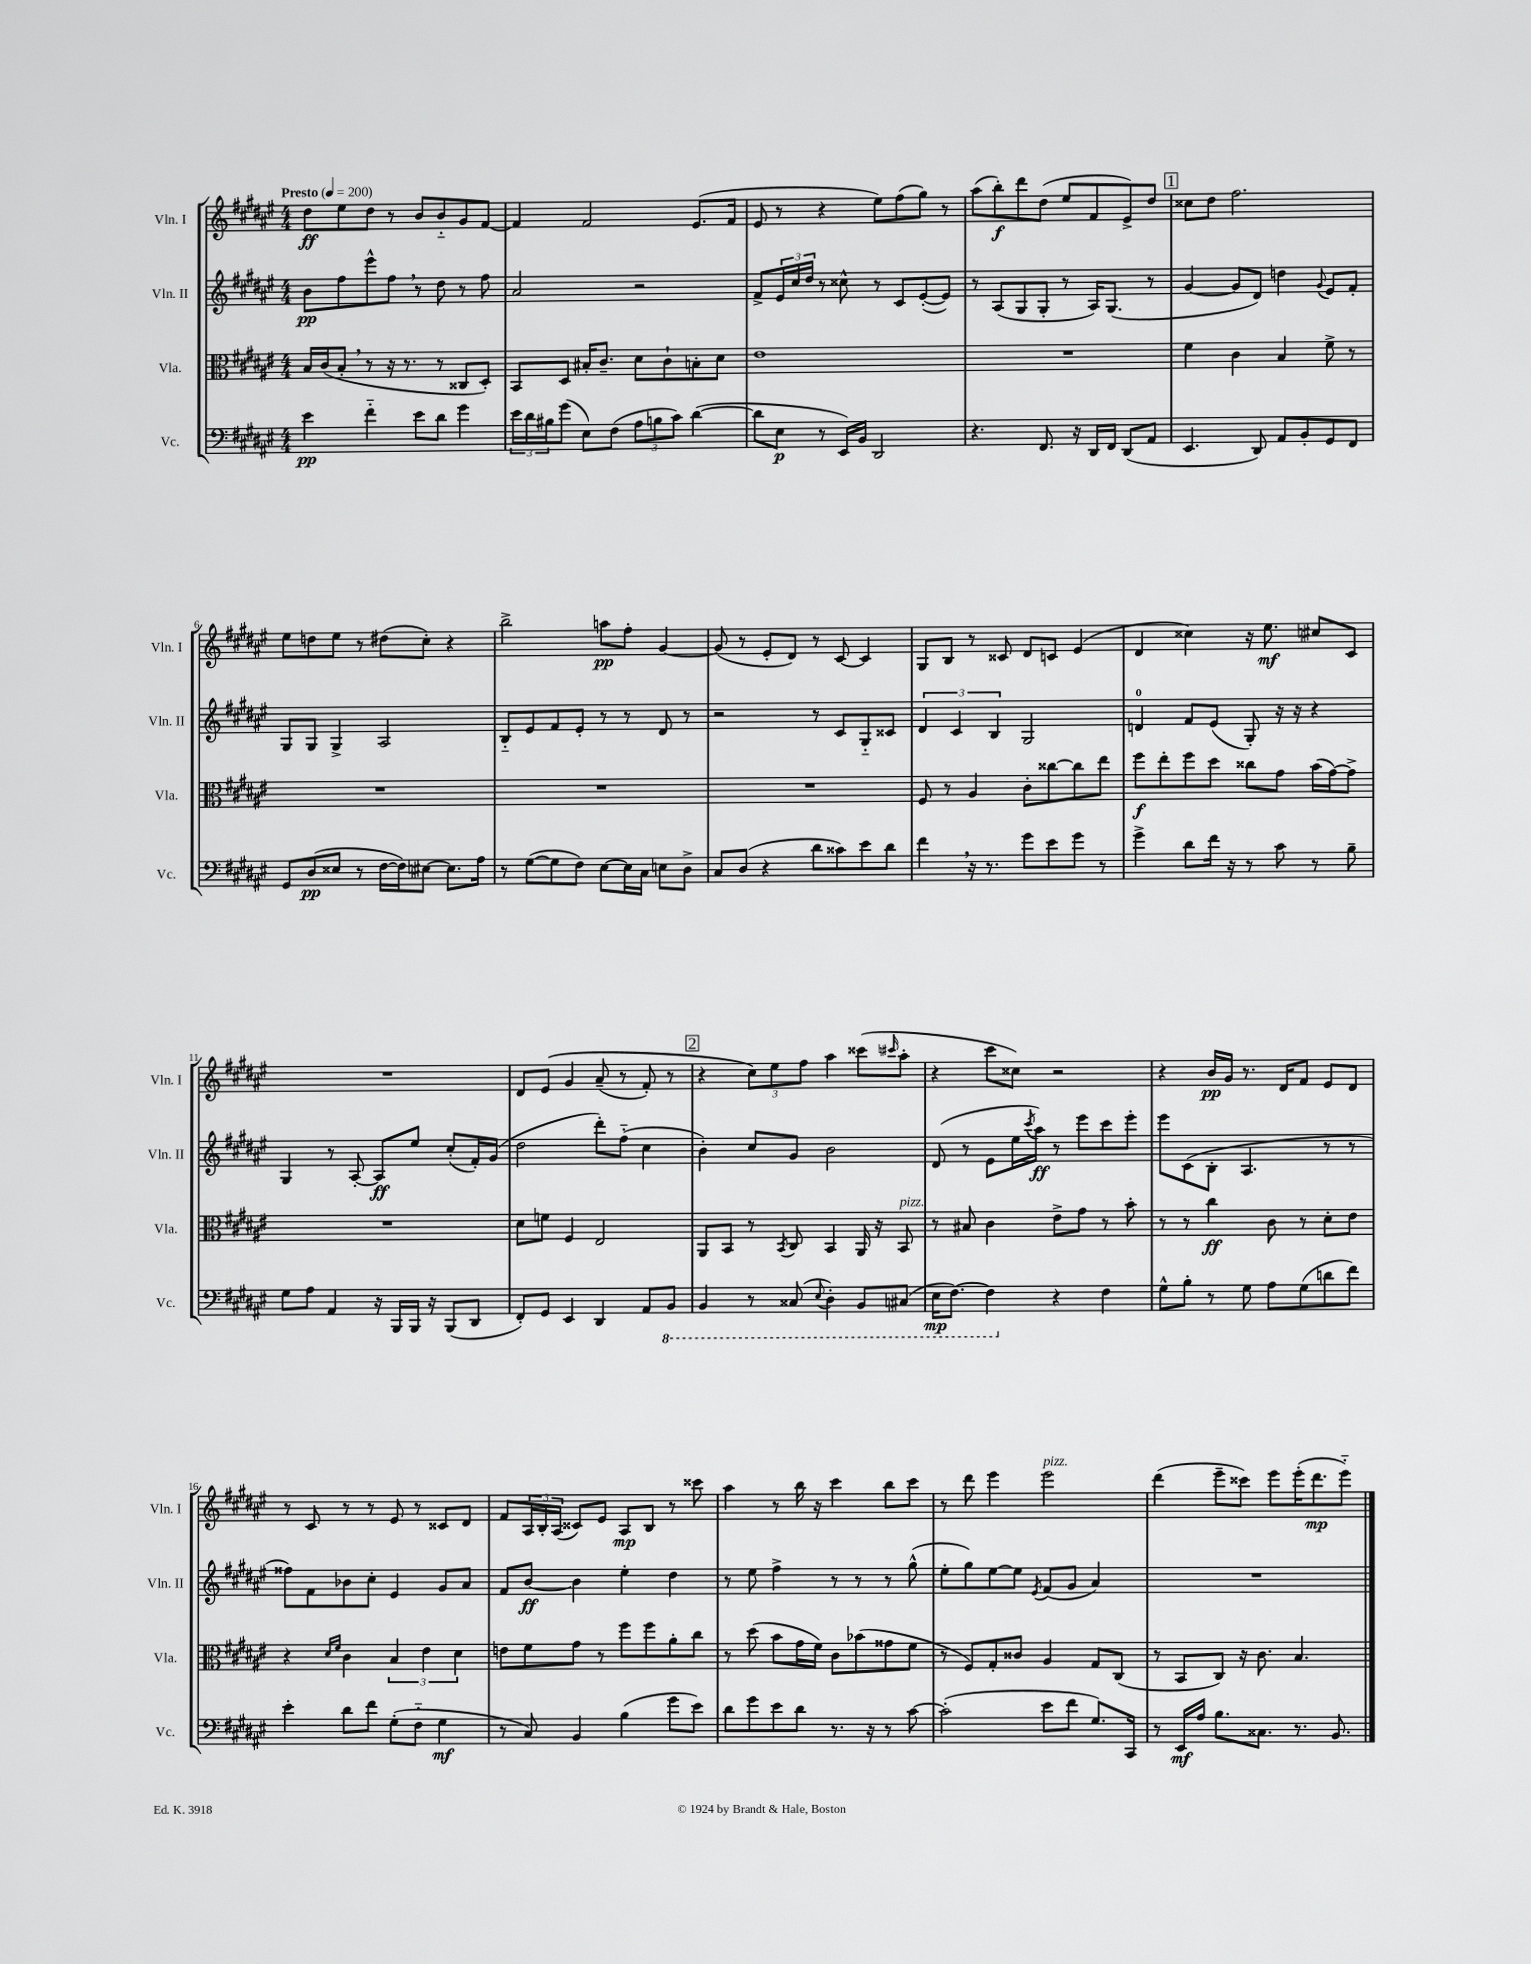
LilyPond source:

<<
\new StaffGroup <<
\new Staff = "s0" \with { instrumentName = "Vln. I" shortInstrumentName = "Vln. I" } {
    \clef treble \key fis \major \numericTimeSignature \time 4/4 \tempo "Presto" 4 = 200
    dis''8\ff eis''8 dis''8 r8 b'8 b'8-_ gis'8 fis'8~ |
    fis'4 fis'2 eis'8.( fis'16 |
    eis'8 r8 r4 eis''8) fis''8( gis''8) r8 |
    ais''8( b''8-.\f) dis'''8 dis''8( eis''8 fis'8 eis'8->) dis''8 |
    \mark \markup { \box "1" } cisis''8 dis''8 fis''2. |
    eis''8 d''8 eis''8 r8 dis''8( cis''8-.) r4 |
    b''2-> a''8\pp fis''8-. gis'4~ |
    gis'8( r8 eis'8-. dis'8) r8 cis'8~ cis'4 |
    gis8 b8 r8 cisis'8 dis'8 c'8 eis'4( |
    dis'4 cisis''4) r16 eis''8.\mf cis''8 cis'8 |
    R1 |
    dis'8 eis'8\( gis'4 ais'8--( r8 fis'8-.) r8 |
    \mark \markup { \box "2" } r4 \tuplet 3/2 { cis''8\) eis''8 fis''8 } ais''4 cisis'''8( \grace { cis'''16 } ais''8-. |
    r4 cis'''8 cisis''8) r2 |
    r4 b'16\pp gis'16 r8. dis'16 fis'8 eis'8 dis'8 |
    r8 cis'8 r8 r8 eis'8 r8 cisis'8 dis'8 |
    fis'8 \tuplet 3/2 { ais16 b16-. ais16( } cisis'8) eis'8 ais8\mp b8 r8 cisis'''8 |
    ais''4 r8 b''16 r16 cis'''4 b''8 cis'''8 |
    r8 dis'''8 eis'''4 eis'''2^\markup { \italic "pizz." } |
    dis'''4( eis'''8-- cisis'''8) eis'''8 eis'''16-.( dis'''8.\mp eis'''8-_) \bar "|." |
}
\new Staff = "s1" \with { instrumentName = "Vln. II" shortInstrumentName = "Vln. II" } {
    \clef treble \key fis \major \numericTimeSignature \time 4/4
    b'8\pp fis''8 eis'''8-^ fis''8 \breathe r8 dis''8 r8 fis''8 |
    ais'2 r2 |
    fis'8-> \tuplet 3/2 { eis'16 cis''16 dis''16 } r8 cisis''8-^ r8 cis'8 eis'8~-.( eis'8) |
    r8 ais8( gis8 gis8-. r8 ais16) gis8.( r8 |
    \mark \markup { \box "1" } gis'4~ gis'8 dis'8) d''4 \appoggiatura { gis'8 } eis'8 fis'8-. |
    gis8 gis8 gis4-> ais2 |
    b8-_ eis'8 fis'8 eis'8-. r8 r8 dis'8 r8 |
    r2 r8 cis'8 gis8-_ cisis'8 |
    \tuplet 3/2 { dis'4 cis'4 b4 } gis2 |
    d'4-0 fis'8 eis'8( gis8-.) r16 r16 r4 |
    gis4 r8 ais8~-. ais8\ff eis''8 cis''8-.( fis'16-.) gis'16( |
    dis''2 dis'''8-.) fis''8-_( cis''4 |
    \mark \markup { \box "2" } b'4-.) cis''8 gis'8 b'2 |
    dis'8( r8 eis'8 eis''16 \acciaccatura { cis'''8 } ais''16\ff) r8 eis'''8 cis'''8 eis'''8-. |
    eis'''8 cis'8( b8-. ais4. r8 r8 |
    fisis''8) fis'8 bes'8 cis''8-. eis'4 gis'8 ais'8 |
    fis'8 b'8~\ff b'4 eis''4-. dis''4 |
    r8 eis''8 fis''4-> r8 r8 r8 gis''8-^( |
    eis''8-. gis''8) eis''8~ eis''8 \acciaccatura { eis'8 } fis'8( gis'8 ais'4) |
    R1 \bar "|." |
}
\new Staff = "s2" \with { instrumentName = "Vla." shortInstrumentName = "Vla." } {
    \clef alto \key fis \major \numericTimeSignature \time 4/4
    b16 cis'16( b8-. \breathe r8 r16 r8. r8 cisis8 dis8-.) |
    b,8 dis8 bis16-. cis'8.-- dis'8 cis'8-! b8-. dis'8 |
    eis'1 |
    R1 |
    \mark \markup { \box "1" } fis'4 cis'4 b4 fis'8-> r8 |
    R1 |
    R1 |
    R1 |
    fis8 r8 ais4 cis'8-. cisis''8~ cisis''8 eis''8 |
    fis''8\f eis''8-. fis''8 dis''8 cisis''8 gis'8 b'16( gis'16~) gis'8-> |
    R1 |
    dis'8 f'8 fis4 eis2 |
    \mark \markup { \box "2" } ais,8 b,8 r8 \acciaccatura { b,8 } cis8 b,4 ais,16 r16 b,8^\markup { \italic "pizz." } |
    r8 bis8 cis'4 eis'8-> gis'8 r8 b'8-. |
    r8 r8 cis''4\ff cis'8 r8 dis'8-. eis'8 |
    r4 \grace { dis'16 fis'16 } cis'4 \tuplet 3/2 { b4 eis'4 dis'4 } |
    e'8 fis'8 gis'8 r8 fis''8 fis''8 ais'8-. cis''8 |
    r8 dis''8( b'8 gis'16 fis'16) cis'8 bes'8( gisis'8 fis'8 |
    r8 fis8) gis8-. cisis'8 ais4 gis8 cis8( |
    r8 b,8 cis8) r16 cis'8. b4. \bar "|." |
}
\new Staff = "s3" \with { instrumentName = "Vc." shortInstrumentName = "Vc." } {
    \clef bass \key fis \major \numericTimeSignature \time 4/4
    eis'4\pp fis'4-_ eis'8 dis'8 gis'4 |
    \tuplet 3/2 { eis'16 dis'16 bis16 } gis'8( eis8) fis8( \tuplet 3/2 { ais8 b8 cis'8) } dis'4~( |
    dis'8 eis8\p r8 eis,16) b,16 dis,2 |
    r4. fis,8. r16 dis,16 fis,16 dis,8( ais,8 |
    \mark \markup { \box "1" } eis,4. dis,8) ais,8 b,8-. gis,8 fis,8 |
    gis,8 dis8\pp( eisis8 r8 fis16~ fis16) eis8~ eis8. ais16 |
    r8 gis8~( gis8 fis8) eis8~ eis16 cis16 e8 dis8-> |
    cis8 dis8( r4 dis'8 cisis'8) eis'8 dis'8 |
    fis'4 \breathe r16 r8. gis'8 eis'8 gis'8 r8 |
    gis'4-> dis'8 fis'16 r16 r8 cis'8 r8 b8-- |
    gis8 ais8 ais,4 r16 b,,16 b,,16 r16 b,,8( dis,8 |
    fis,8-.) gis,8 eis,4 dis,4 ais,8 \ottava #-1 b,,8 |
    \mark \markup { \box "2" } b,,4 r8 cisis,8( \appoggiatura { eis,8 } dis,4-.) b,,8 cis,8( |
    eis,16\mp fis,8.~) fis,4 \ottava #0 r4 fis4 |
    gis8-^ b8-. r8 gis8 ais8 gis8( d'8 fis'8) |
    eis'4-. dis'8 fis'8 gis8-.( fis8-_ gis4\mf |
    r8 cis8) b,4 b4( gis'8 eis'8) |
    dis'8 gis'8 eis'8 dis'8 r8. r16 r8 cis'8~ |
    cis'2-.( eis'8 fis'8 gis8.) cis,16 |
    r8 eis,16\mf ais16 b8. cisis8. r8. b,8. \bar "|." |
}
>>
>>
